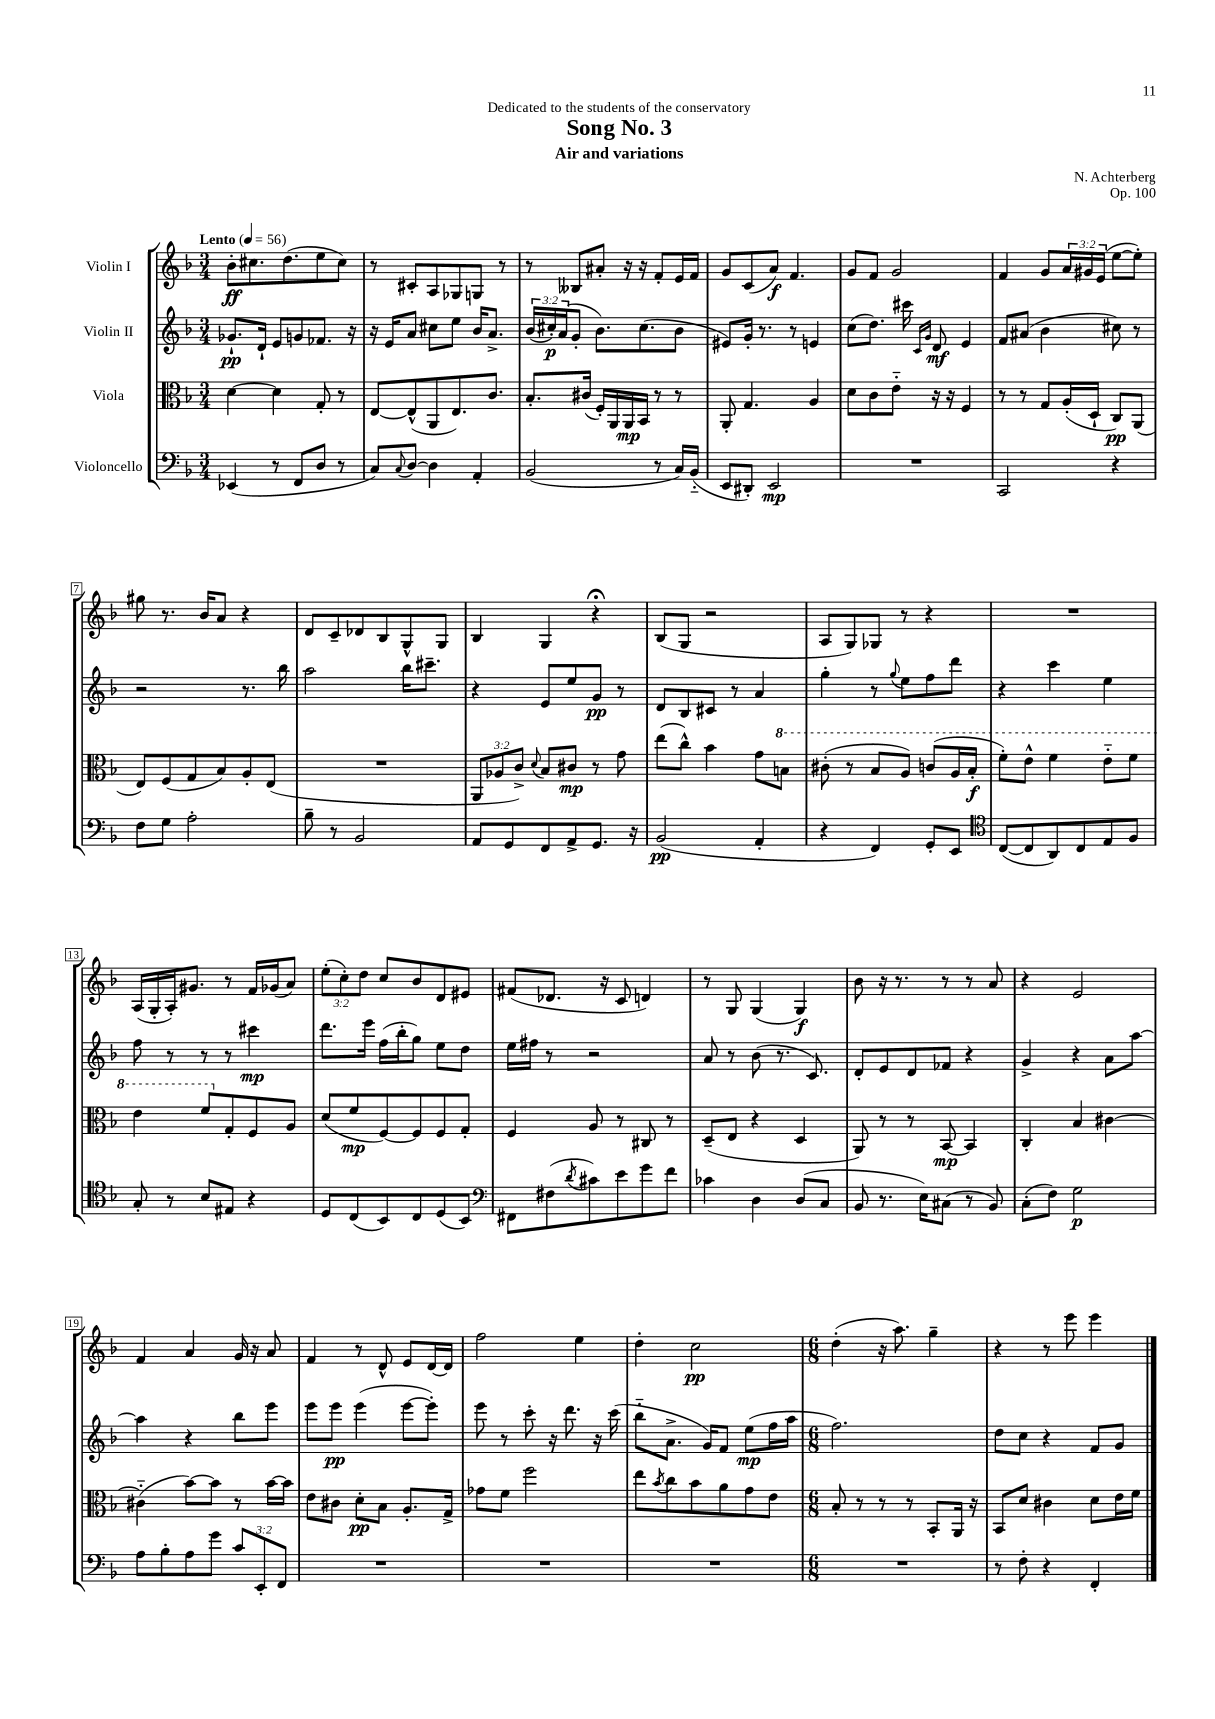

**kern	**dynam	**kern	**dynam	**kern	**dynam	**kern	**dynam
*part4	*part4	*part3	*part3	*part2	*part2	*part1	*part1
*staff4	*staff4	*staff3	*staff3	*staff2	*staff2	*staff1	*staff1
*I"Violoncello	*	*I"Viola	*	*I"Violin II	*	*I"Violin I	*
*clefF4	*	*clefC3	*	*clefG2	*	*clefG2	*
*k[b-]	*	*k[b-]	*	*k[b-]	*	*k[b-]	*
*M3/4	*	*M3/4	*	*M3/4	*	*M3/4	*
*MM56	*	*MM56	*	*MM56	*	*MM56	*
=1	=1	=1	=1	=1	=1	=1	=1
!	!	!	!	!	!	!LO:TX:a:B:t=Lento	!
(4EE-X/	.	[4d\	.	8.g-X`/L	pp	8b-'\L	ff
.	.	.	.	.	.	8.cc#X\	.
.	.	.	.	16d`/Jk	.	.	.
8r	.	4d\]	.	8e/L	.	.	.
.	.	.	.	.	.	(8.dd\	.
8FF/L	.	.	.	8gn/	.	.	.
8D/J	.	8G'/	.	8.f-X/J	.	8ee\	.
8r	.	8r	.	.	.	8cc#\J)	.
.	.	.	.	16r	.	.	.
=2	=2	=2	=2	=2	=2	=2	=2
8C/L)	.	[8E/L	.	16r	.	8r	.
.	.	.	.	16e/KL	.	.	.
8qqC/	.	.	.	.	.	.	.
[8D/J	.	(8E^^/]	.	8a/J	.	8c#X'/L	.
4D\]	.	8AA/	.	8cc#X\L	.	8A/	.
.	.	8.E/)	.	8ee\J	.	8G-X/	.
4AA'/	.	.	.	16b-/KL	.	8Gn/J	.
.	.	8.c/J	.	8.a^/J	.	.	.
.	.	.	.	.	.	8r	.
=3	=3	=3	=3	=3	=3	=3	=3
(2BB-/	.	8.B-'/L	.	(24b-/LL	.	8r	.
.	.	.	.	24cc#X'/)	p	.	.
.	.	.	.	(24a/J	.	.	.
.	.	.	.	8g'/J	.	8B--X/L	.
.	.	(16c#X/Jk	.	.	.	.	.
.	.	16F'/LL)	.	8.b-\L)	.	8a#X'/J	.
.	.	16AA/	.	.	.	.	.
.	.	16AA/	mp	.	.	16r	.
.	.	16BB-/JJ	.	(8.cc#\	.	16r	.
8r	.	8r	.	.	.	8f'/L	.
16C/LL)	.	8r	.	8b-\J	.	16e/L	.
(16BB-/JJ	.	.	.	.	.	16f/JJ	.
=4	=4	=4	=4	=4	=4	=4	=4
8EE/L	.	8AA'/	.	8e#X/L)	.	8g/L	.
8DD#X'/J)	.	4.G/	.	16g'/Jk	.	(8c/	.
.	.	.	.	8.r	.	.	.
2EE/	mp	.	.	.	.	8a/J)	f
.	.	.	.	8r	.	4.f/	.
.	.	4A/	.	4en/	.	.	.
=5	=5	=5	=5	=5	=5	=5	=5
2.r	.	8d\L	.	(8cc\L	.	8g/L	.
.	.	8c\	.	8.dd\J)	.	8f/J	.
.	.	8e\J	.	.	.	2g/	.
.	.	.	.	16ccc#X\	.	.	.
.	.	.	.	16qqc/LL	.	.	.
.	.	.	.	16qqg/JJ	.	.	.
.	.	16r	.	8d/	mf	.	.
.	.	16r	.	.	.	.	.
.	.	4F/	.	4e/	.	.	.
=6	=6	=6	=6	=6	=6	=6	=6
2CC/	.	8r	.	8f/L	.	4f/	.
.	.	8r	.	(8a#X/J	.	.	.
.	.	8G/L	.	4b-\	.	8g/L	.
.	.	(16A'/L	.	.	.	24a/L	.
.	.	.	.	.	.	24g#X/	.
.	.	16D`/JJ	.	.	.	.	.
.	.	.	.	.	.	(24e/JJ	.
4r	.	8C/L)	pp	8cc#X\)	.	[8ee\L	.
.	.	(8AA/J	.	8r	.	8ee'\J])	.
!!LO:LB:g=z
=7	=7	=7	=7	=7	=7	=7	=7
8F\L	.	8E/L)	.	2r	.	8gg#X\	.
8G\J	.	(8F/	.	.	.	8.r	.
2A'\	.	8G/	.	.	.	.	.
.	.	.	.	.	.	16b-/KL	.
.	.	8B-/)	.	.	.	8a/J	.
.	.	8A'/	.	8.r	.	4r	.
.	.	(8E/J	.	.	.	.	.
.	.	.	.	16bb-\	.	.	.
=8	=8	=8	=8	=8	=8	=8	=8
8B-~\	.	2.r	.	2aa\	.	8d/L	.
8r	.	.	.	.	.	8c~/	.
2BB-/	.	.	.	.	.	8d-X/	.
.	.	.	.	.	.	8B-/	.
.	.	.	.	16bb-\KL	.	8G^^/	.
.	.	.	.	8.ccc#X~\J	.	.	.
.	.	.	.	.	.	8G/J	.
=9	=9	=9	=9	=9	=9	=9	=9
8AA/L	.	12AA/L	.	4r	.	4B-/	.
.	.	12A-X/	.	.	.	.	.
8GG/	.	.	.	.	.	.	.
.	.	12c^/J)	.	.	.	.	.
.	.	8qqd/	.	.	.	.	.
8FF/	.	8B-/L	.	8e/L	.	4G/	.
8AA^/	.	8c#X/J	mp	8ee/	.	.	.
8.GG/J	.	8r	.	8g/J	pp	4r;<	.
.	.	8g\	.	8r	.	.	.
16r	.	.	.	.	.	.	.
=10	=10	=10	=10	=10	=10	=10	=10
(2BB-/	pp	(8ee\L	.	8d/L	.	(8B-/L	.
.	.	8cc^^\J)	.	8B-/	.	8G/J	.
.	.	4b-\	.	8c#X/J	.	2r	.
.	.	.	.	8r	.	.	.
4AA'/	.	8g\L	.	4a/	.	.	.
*	*	*8va	*	*	*	*	*
.	.	8bn\J	.	.	.	.	.
=11	=11	=11	=11	=11	=11	=11	=11
4r	.	(8cc#X'\	.	4gg'\	.	8A/L	.
.	.	8r	.	.	.	8G/)	.
4FF/)	.	8b-/L	.	8r	.	8G-X/J	.
.	.	.	.	8qqgg/	.	.	.
.	.	8a/J)	.	8ee\L	.	8r	.
8GG'/L	.	(8ccn/L	.	8ff\	.	4r	.
8EE/J	.	16a/L	.	8ddd\J	.	.	.
.	.	16b-'/JJ	f	.	.	.	.
=12	=12	=12	=12	=12	=12	=12	=12
*clefC4	*	*	*	*	*	*	*
([8C/L	.	8ff'\L)	.	4r	.	2.r	.
8C/]	.	8ee^^\J	.	.	.	.	.
8AA/)	.	4ff\	.	4ccc\	.	.	.
8C/	.	.	.	.	.	.	.
8E/	.	8ee\L	.	4ee\	.	.	.
8F/J	.	8ff\J	.	.	.	.	.
!!LO:LB:g=z
=13	=13	=13	=13	=13	=13	=13	=13
8G'/	.	4ee\	.	8ff\	.	(16A/LL	.
.	.	.	.	.	.	16G'/	.
8r	.	.	.	8r	.	16A'/J)	.
.	.	.	.	.	.	8.g#X/J	.
8B-/L	.	8ff/L	.	8r	.	.	.
*	*	*X8va	*	*	*	*	*
8E#X/J	.	8G'/	.	8r	.	8r	.
4r	.	8F/	.	4ccc#X\	mp	16f/LL	.
.	.	.	.	.	.	(16g-X/J	.
.	.	8A/J	.	.	.	8a/J)	.
=14	=14	=14	=14	=14	=14	=14	=14
8D/L	.	(8d/L	.	8.ddd\L	.	(12ee'\L	.
.	.	.	.	.	.	12cc'\)	.
(8C/	.	8f/	mp	.	.	.	.
.	.	.	.	.	.	12dd\J	.
.	.	.	.	16eee\Jk	.	.	.
8BB-/)	.	[8F/)	.	(16ff\LL	.	8cc/L	.
.	.	.	.	16bb-'\J	.	.	.
8C/	.	8F/]	.	8gg\J)	.	8b-/	.
(8D/	.	8F/	.	8ee\L	.	8d/	.
8BB-/J)	.	8G'/J	.	8dd\J	.	8e#X/J	.
=15	=15	=15	=15	=15	=15	=15	=15
*clefF4	*	*	*	*	*	*	*
8FF#X\L	.	4F/	.	16ee\LL	.	(8f#X/L	.
.	.	.	.	16ff#X\JJ	.	.	.
(8F#X\	.	.	.	8r	.	8.d-X/J	.
8qd/	.	.	.	.	.	.	.
8c#X\)	.	8A/	.	2r	.	.	.
.	.	.	.	.	.	16r	.
8e\	.	8r	.	.	.	8c/	.
8g\	.	8C#X/	.	.	.	4dn/)	.
8f\J	.	8r	.	.	.	.	.
=16	=16	=16	=16	=16	=16	=16	=16
4c-X\	.	(8D~/L	.	8a/	.	8r	.
.	.	8E/J	.	8r	.	8G/	.
4D\	.	4r	.	(8b-\	.	(4G/	.
.	.	.	.	8.r	.	.	.
(8D/L	.	4D/	.	.	.	4G/)	f
.	.	.	.	8.c/)	.	.	.
8C/J	.	.	.	.	.	.	.
=17	=17	=17	=17	=17	=17	=17	=17
8BB-/	.	8AA/)	.	8d'/L	.	8b-\	.
8.r	.	8r	.	8e/	.	16r	.
.	.	.	.	.	.	8.r	.
.	.	8r	.	8d/	.	.	.
16E\KL)	.	.	.	.	.	.	.
(8C#X\J	.	[8BB-/	mp	8f-X/J	.	8r	.
8r	.	4BB-/]	.	4r	.	8r	.
8BB-/)	.	.	.	.	.	8a/	.
=18	=18	=18	=18	=18	=18	=18	=18
(8C'\L	.	4C'/	.	4g^/	.	4r	.
8F\J)	.	.	.	.	.	.	.
2G\	p	4B-/	.	4r	.	2e/	.
.	.	[4c#X\	.	8a\L	.	.	.
.	.	.	.	[8aa\J	.	.	.
!!LO:LB:g=z
=19	=19	=19	=19	=19	=19	=19	=19
8A\L	.	(4c#X\]	.	4aa\]	.	4f/	.
8B-'\	.	.	.	.	.	.	.
8A\	.	[8b-\L)	.	4r	.	4a/	.
8g\J	.	8b-\J]	.	.	.	.	.
12c/L	.	8r	.	8bb-\L	.	16g/	.
.	.	.	.	.	.	16r	.
12EE'/	.	.	.	.	.	.	.
.	.	[16b-\LL	.	8eee\J	.	8a/	.
12FF/J	.	.	.	.	.	.	.
.	.	16b-\JJ]	.	.	.	.	.
=20	=20	=20	=20	=20	=20	=20	=20
2.r	.	8e\L	.	8eee\L	.	4f/	.
.	.	8c#X\J	.	8eee\J	pp	.	.
.	.	8d'\L	pp	(4eee\	.	8r	.
.	.	8B-\J	.	.	.	8d^^/	.
.	.	8.A'/L	.	[8eee\L	.	8e/L	.
.	.	.	.	8eee'\J])	.	[16d/L	.
.	.	16G^/Jk	.	.	.	16d/JJ]	.
=21	=21	=21	=21	=21	=21	=21	=21
2.r	.	8g-X\L	.	8eee\	.	2ff\	.
.	.	8f\J	.	8r	.	.	.
.	.	2ff\	.	8ccc'\	.	.	.
.	.	.	.	16r	.	.	.
.	.	.	.	8.ddd\	.	.	.
.	.	.	.	.	.	4ee\	.
.	.	.	.	16r	.	.	.
.	.	.	.	(16ccc\	.	.	.
=22	=22	=22	=22	=22	=22	=22	=22
2.r	.	8ee\L	.	8bb-\L	.	4dd'\	.
.	.	8qb-/	.	.	.	.	.
.	.	8cc\	.	8.a^\J	.	.	.
.	.	8b-\	.	.	.	2cc\	pp
.	.	.	.	16g/KL)	.	.	.
.	.	8a\	.	8f/J	.	.	.
.	.	8g\	.	(8ee\L	mp	.	.
.	.	8e\J	.	16ff\L	.	.	.
.	.	.	.	16aa\JJ	.	.	.
=23	=23	=23	=23	=23	=23	=23	=23
*M6/8	*	*M6/8	*	*M6/8	*	*M6/8	*
2.r	.	8B-'/	.	2.ff\)	.	(4dd'\	.
.	.	8r	.	.	.	.	.
.	.	8r	.	.	.	16r	.
.	.	.	.	.	.	8.aa\)	.
.	.	8r	.	.	.	.	.
.	.	8BB-'/L	.	.	.	4gg~\	.
.	.	16AA/Jk	.	.	.	.	.
.	.	16r	.	.	.	.	.
=24	=24	=24	=24	=24	=24	=24	=24
8r	.	8BB-/L	.	8dd\L	.	4r	.
8F'\	.	8d/J	.	8cc\J	.	.	.
4r	.	4c#X\	.	4r	.	8r	.
.	.	.	.	.	.	8eee\	.
4FF'/	.	8d\L	.	8f/L	.	4eee\	.
.	.	16e\L	.	8g/J	.	.	.
.	.	16f\JJ	.	.	.	.	.
==	==	==	==	==	==	==	==
*-	*-	*-	*-	*-	*-	*-	*-
